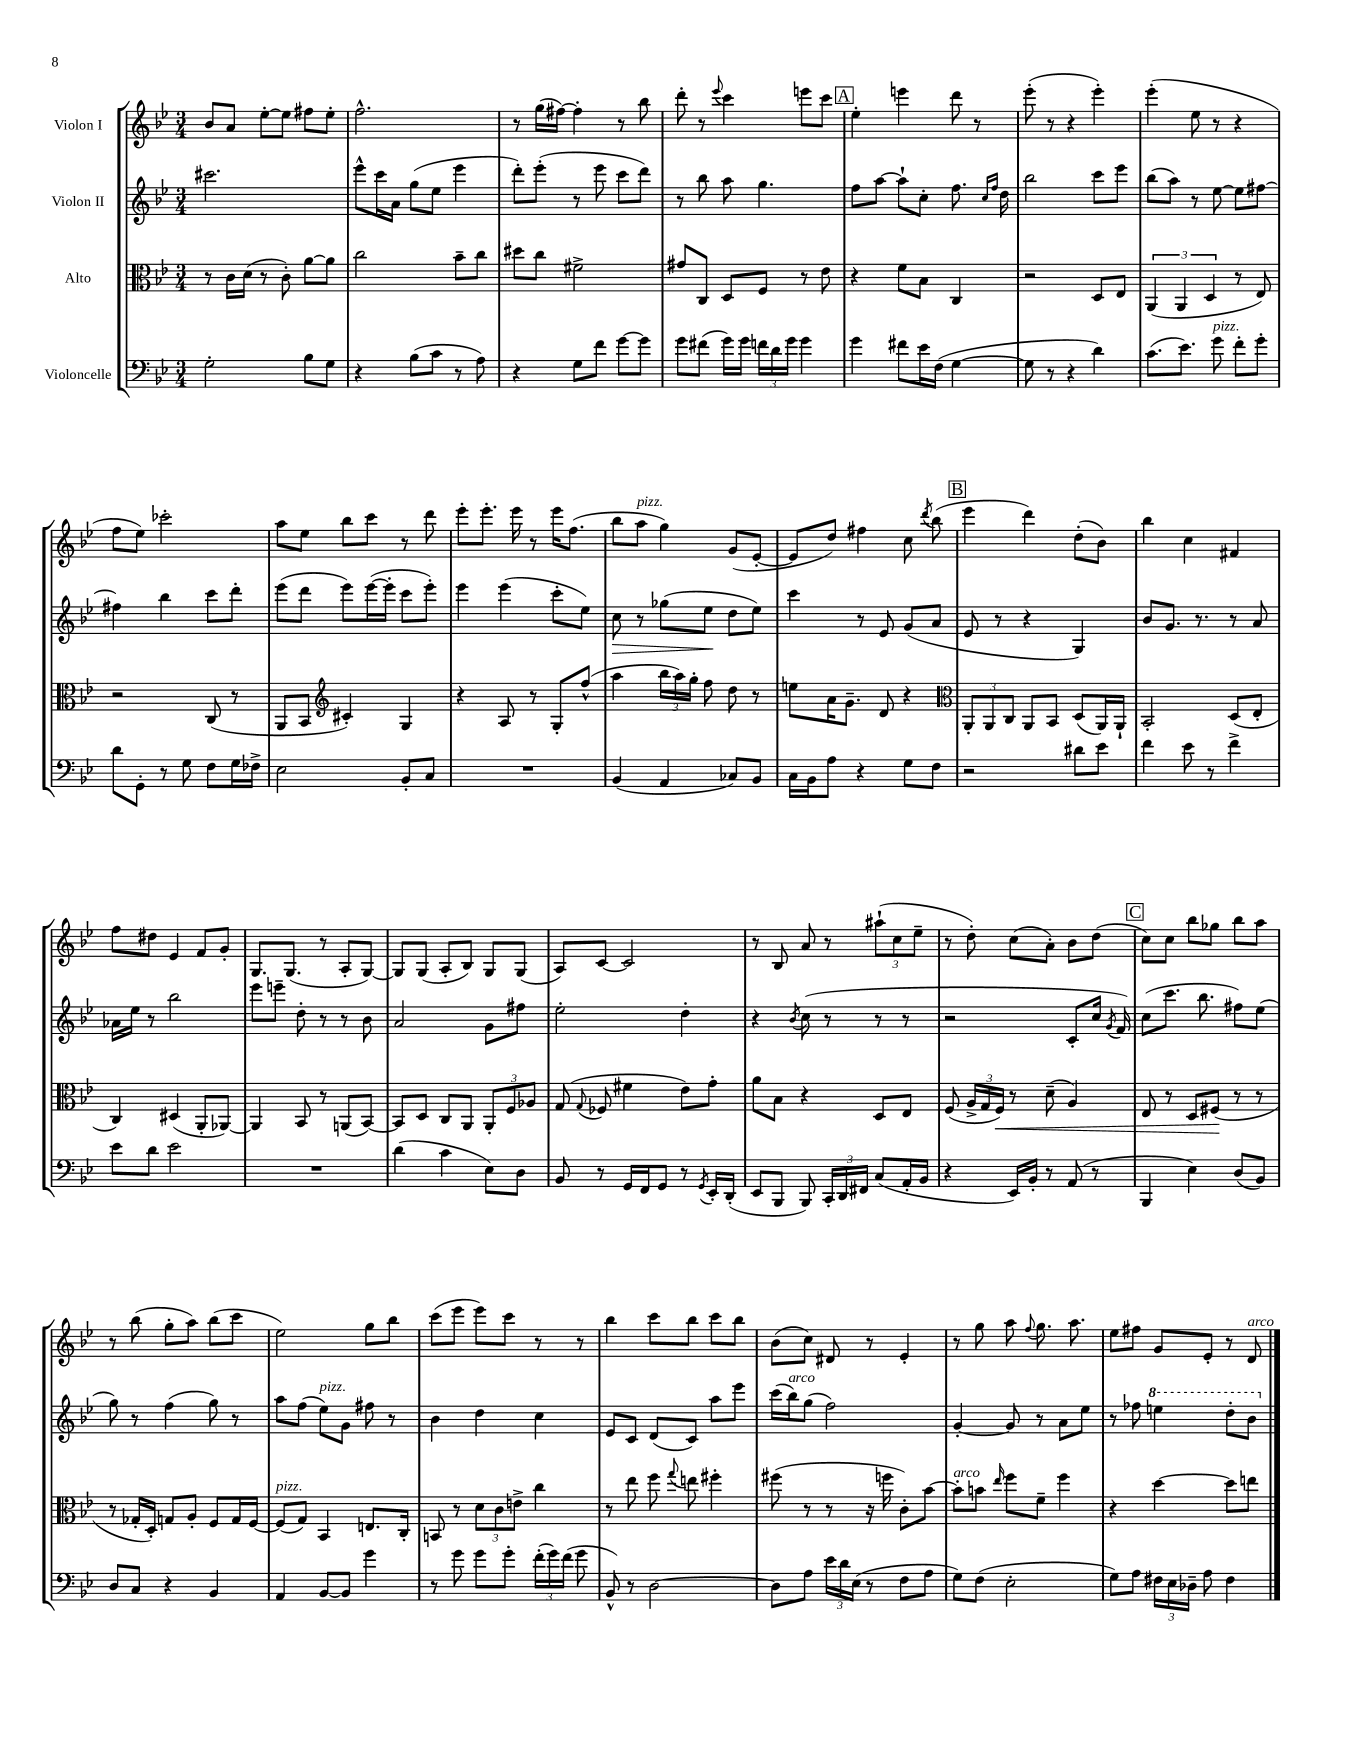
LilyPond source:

<<
\new StaffGroup <<
\new Staff = "s0" \with { instrumentName = "Violon I" } {
    \clef treble \key bes \major \numericTimeSignature \time 3/4
    \autoBeamOff bes'8[ a'8] ees''8[~-. ees''8] fis''8[ ees''8]-. |
    f''2.-^ |
    r8 g''16[( fis''16]~) fis''4-. r8 bes''8 |
    d'''8-. r8 \appoggiatura { ees'''8 } c'''4 e'''8[ c'''8] |
    \mark \markup { \box "A" } ees''4-. e'''4 d'''8 r8 |
    ees'''8-.( r8 r4 ees'''4-.) |
    ees'''4-.( ees''8 r8 r4 |
    f''8[ ees''8]) ces'''2-. |
    a''8[ ees''8] bes''8[ c'''8] r8 d'''8 |
    ees'''8[-. ees'''8.]-. ees'''16 r8 ees'''16[ f''8.]( |
    bes''8[ a''8]^\markup { \italic "pizz." } g''4) g'8[( ees'8]~-. |
    ees'8[ d''8]) fis''4 c''8 \acciaccatura { d'''8 } bes''8( |
    \mark \markup { \box "B" } ees'''4 d'''4) d''8[-.( bes'8]) |
    bes''4 c''4 fis'4 |
    f''8[ dis''8] ees'4 f'8[ g'8]-. |
    g8.[ g8.]( r8 a8[-. g8]~) |
    g8[ g8]( a8[-. bes8]) g8[ g8]( |
    a8[) c'8]~ c'2 |
    r8 bes8 a'8 r8 \tuplet 3/2 { ais''8[-!( c''8 ees''8]-- } |
    r8 d''8-.) c''8[( a'8]-.) bes'8[ d''8]( |
    \mark \markup { \box "C" } c''8[) c''8] bes''8[ ges''8] bes''8[ a''8] |
    r8 bes''8( g''8[-. a''8]) bes''8[( c'''8] |
    ees''2) g''8[ bes''8] |
    c'''8[( ees'''8] ees'''8[) c'''8] r8 r8 |
    bes''4 c'''8[ bes''8] c'''8[ bes''8] |
    bes'8[( c''8]) dis'8 r8 ees'4-. |
    r8 g''8 a''8 \appoggiatura { f''8 } g''8. a''8. |
    ees''8[ fis''8] g'8[ ees'8]-. r8 d'8^\markup { \italic "arco" } \bar "|." |
}
\new Staff = "s1" \with { instrumentName = "Violon II" } {
    \clef treble \key bes \major \numericTimeSignature \time 3/4
    \autoBeamOff cis'''2. |
    ees'''8[-^ c'''16 a'16] g''8[( ees''8] ees'''4 |
    d'''8[-.) ees'''8]-.( r8 ees'''8 c'''8[ d'''8]) |
    r8 bes''8 a''8 g''4. |
    \mark \markup { \box "A" } f''8[ a''8]~ a''8[-! c''8]-. f''8. \grace { c''16[ f''16] } d''16 |
    bes''2 c'''8[ ees'''8] |
    bes''8[( a''8]) r8 ees''8~ ees''8[ fis''8]~ |
    fis''4 bes''4 c'''8[ d'''8]-. |
    ees'''8[( d'''8] ees'''8[) ees'''16~( ees'''16]-. c'''8[ ees'''8]-.) |
    ees'''4 ees'''4( c'''8[-. ees''8]) |
    c''8\> r8 ges''8[( ees''8]\! d''8[ ees''8]) |
    c'''4 r8 ees'8 g'8[( a'8] |
    \mark \markup { \box "B" } ees'8 r8 r4 g4) |
    bes'8[ g'8.] r8. r8 a'8 |
    aes'16[ ees''16] r8 bes''2 |
    ees'''8[ e'''8]-- d''8-. r8 r8 bes'8 |
    a'2 g'8[ fis''8] |
    ees''2-. d''4-. |
    r4 \acciaccatura { bes'8 } c''8( r8 r8 r8 |
    r2 c'8[-. c''16] \acciaccatura { g'8 } f'16) |
    \mark \markup { \box "C" } c''8[( c'''8.] bes''8. fis''8[) ees''8]( |
    g''8) r8 f''4( g''8) r8 |
    a''8[ f''8]( ees''8[^\markup { \italic "pizz." }) g'8] fis''8 r8 |
    bes'4 d''4 c''4 |
    ees'8[ c'8] d'8[( c'8]) a''8[ ees'''8] |
    c'''16[( bes''16^\markup { \italic "arco" }) g''8]( f''2) |
    g'4~-. g'8 r8 a'8[ ees''8] |
    r8 fes''8 \ottava #1 e'''4 d'''8[-. bes''8] \ottava #0 \bar "|." |
}
\new Staff = "s2" \with { instrumentName = "Alto" } {
    \clef alto \key bes \major \numericTimeSignature \time 3/4
    \autoBeamOff r8 c'16[ d'16]( r8 c'8-.) a'8[~ a'8] |
    c''2 bes'8[-- c''8] |
    dis''8[ c''8] fis'2-> |
    gis'8[ c8] d8[ f8] r8 ees'8 |
    \mark \markup { \box "A" } r4 f'8[ bes8] c4 |
    r2 d8[ ees8] |
    \tuplet 3/2 { a,4( a,4 d4 } r8 ees8) |
    r2 c8( r8 |
    a,8[ bes,8] \clef treble cis'4-.) g4 |
    r4 a8 r8 g8[-. f''8]-^( |
    a''4 \tuplet 3/2 { bes''16[ a''16) g''16]-. } f''8 d''8 r8 |
    e''8[ a'16 g'8.]-- d'8 r4 |
    \mark \markup { \box "B" } \clef alto \tuplet 3/2 { a,8[-. a,8 c8] } a,8[ bes,8] d8[( a,16) a,16]-! |
    bes,2-. d8[( ees8]-. |
    c4) dis4( a,8[-. aes,8]~) |
    aes,4 bes,8 r8 a,8[( bes,8]~) |
    bes,8[ d8] c8[ a,8] \tuplet 3/2 { a,8[-. f8 aes8] } |
    g8( \appoggiatura { g8 } fes8 fis'4 ees'8[) g'8]-. |
    a'8[ bes8] r4 d8[ ees8] |
    f8( \tuplet 3/2 { a16[-> g16 f16]\<) } r8 d'8--( a4) |
    \mark \markup { \box "C" } ees8 r8 d8[ fis8]\!( r8 r8 |
    r8 ges16[-. d16]-.) g8[ a8]-. f8[ g16 f16]~ |
    f8[^\markup { \italic "pizz." }( g8]) bes,4 e8.[ c16]-. |
    b,8 r8 \tuplet 3/2 { d'8[ c'8 e'8]-> } c''4 |
    r8 ees''8 f''8 \appoggiatura { g''8 } e''8 fis''4-. |
    fis''8( r8 r8 r16 f''16 c'8[-.) bes'8]~ |
    bes'8[-.^\markup { \italic "arco" } b'8] \grace { ees''16 } f''8[ f'8]-- f''4 |
    r4 d''4~ d''8[ e''8] \bar "|." |
}
\new Staff = "s3" \with { instrumentName = "Violoncelle" } {
    \clef bass \key bes \major \numericTimeSignature \time 3/4
    \autoBeamOff g2-. bes8[ g8] |
    r4 bes8[( c'8] r8 a8) |
    r4 g8[ f'8] g'8[~ g'8] |
    g'8[ fis'8]( g'16[) g'16] \tuplet 3/2 { f'16[ d'16 g'16] } g'4 |
    \mark \markup { \box "A" } g'4 fis'8[ ees'16 f16]( g4~ |
    g8 r8 r4 d'4) |
    c'8.[( ees'8.]) g'8^\markup { \italic "pizz." } f'8[-. g'8]-. |
    d'8[ g,8]-. r8 g8 f8[ g16 fes16]-> |
    ees2 bes,8[-. c8] |
    R2. |
    bes,4( a,4 ces8[) bes,8] |
    c16[ bes,16 a8] r4 g8[ f8] |
    \mark \markup { \box "B" } r2 dis'8[ ees'8] |
    f'4 ees'8 r8 f'4-> |
    ees'8[ d'8] ees'2 |
    R2. |
    d'4( c'4 ees8[) d8] |
    bes,8 r8 g,16[ f,16 g,8] r8 \acciaccatura { g,8 } ees,16[-. d,16]-.( |
    ees,8[ bes,,8] bes,,8) \tuplet 3/2 { c,16[-. d,16 fis,16] } c8[( a,16-. bes,16] |
    r4 ees,16[) bes,16]-. r8 a,8( r8 |
    \mark \markup { \box "C" } bes,,4 ees4) d8[( bes,8]) |
    d8[ c8] r4 bes,4 |
    a,4 bes,8[~ bes,8] g'4 |
    r8 g'8 g'8[ g'8]-. \tuplet 3/2 { f'16[-.( g'16) f'16]( } g'8 |
    bes,8-^) r8 d2~ |
    d8[ a8] \tuplet 3/2 { ees'16[ d'16 ees16]( } r8 f8[ a8] |
    g8[) f8]( ees2-. |
    g8[) a8] \tuplet 3/2 { fis16[ ees16 des16]-- } a8 fis4 \bar "|." |
}
>>
>>
\layout { \context { \Score \remove "Bar_number_engraver" } }
